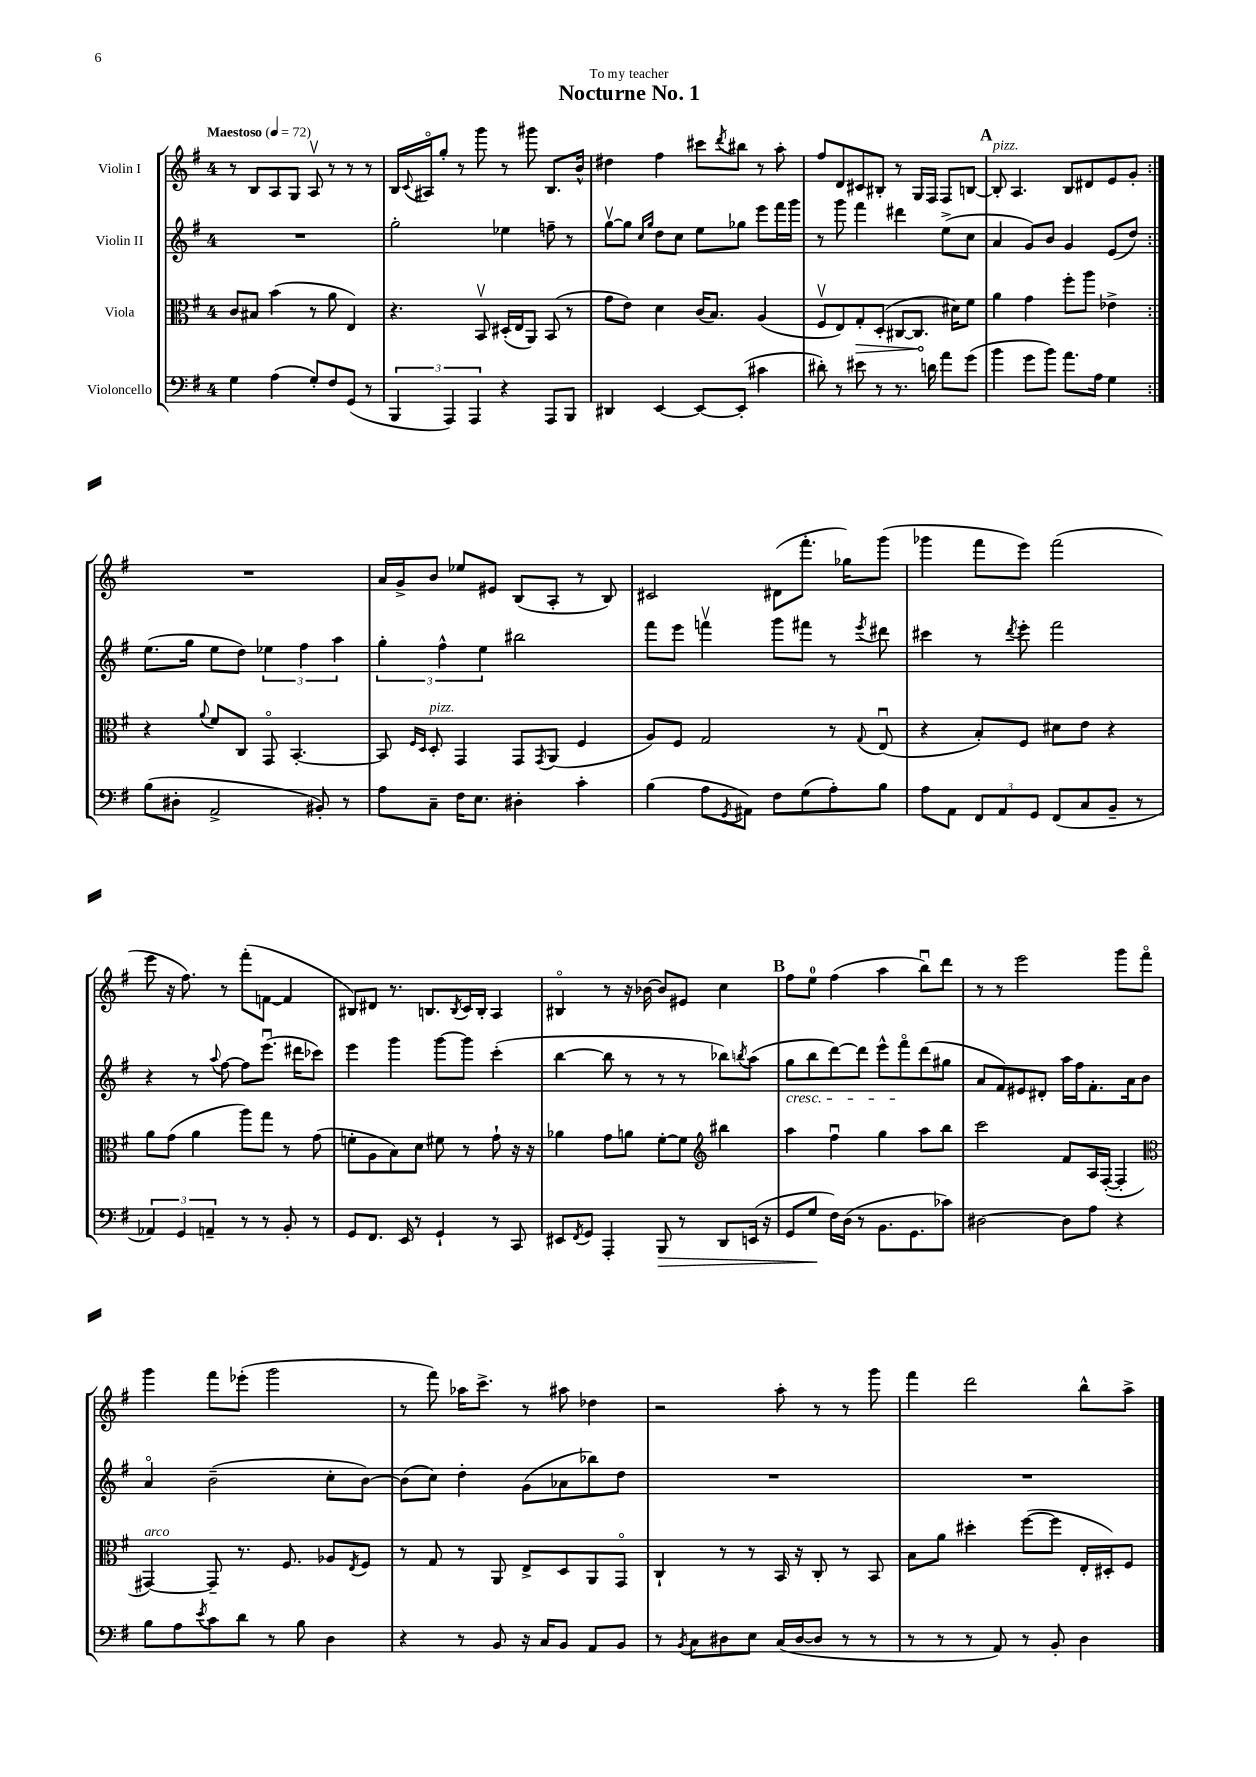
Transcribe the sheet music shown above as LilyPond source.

\header { title = "Nocturne No. 1" dedication = "To my teacher" }
<<
\new StaffGroup <<
\new Staff = "s0" \with { instrumentName = "Violin I" } {
    \clef treble \key g \major \once \override Staff.TimeSignature.style = #'single-digit \time 4/4 \tempo "Maestoso" 4 = 72
    \repeat volta 2 { r8 b8 a8 g8 a8\upbow r8 r8 r8 |
    b16 \appoggiatura { c'8 } ais16\flageolet g''8-. r8 g'''8 r8 gis'''8 b8. b'16-^ |
    dis''4 fis''4 cis'''8 \acciaccatura { d'''8 } bis''8 r8 a''8-. |
    fis''8 d'8 cis'8 bis8-. r8 g16 fis16 fis8 b8~ |
    \mark \markup { \bold "A" } b8-.^\markup { \italic "pizz." } a4. b8 dis'8 e'8 g'8-. | }
    R1 |
    a'16 g'16-> b'8 ees''8 eis'8 b8( a8-. r8 b8) |
    cis'2 dis'8( fis'''8.-. ges''16) g'''8( |
    ges'''4 fis'''8 e'''8) fis'''2( |
    e'''8 r16 fis''8.) r8 fis'''8-.( f'8~ f'4 |
    bis8) dis'8 r8. b8. \acciaccatura { b8 } c'16 b16-. a4 |
    bis4\flageolet r8 r16 bes'16~ bes'8 eis'8 c''4 |
    \mark \markup { \bold "B" } fis''8 e''8-0 fis''4( a''4 b''8\downbow) d'''8 |
    r8 r8 e'''2 g'''8 fis'''8\flageolet |
    g'''4 fis'''8 ees'''8-.( g'''2 |
    r8 fis'''8) aes''16 c'''8.-> r8 ais''8 des''4 |
    r2 a''8-. r8 r8 g'''8 |
    fis'''4 d'''2 b''8-^ a''8-> \bar "|." |
}
\new Staff = "s1" \with { instrumentName = "Violin II" } {
    \clef treble \key g \major \once \override Staff.TimeSignature.style = #'single-digit \time 4/4
    \repeat volta 2 { R1 |
    g''2-. ees''4 f''8-- r8 |
    g''8~\upbow g''8 \grace { c''16 g''16 } d''8 c''8 e''8 ges''8 e'''8 fis'''16 g'''16 |
    r8 g'''8 fis'''4 dis'''4 e''8->( c''8 |
    \mark \markup { \bold "A" } a'4 g'8) b'8 g'4 e'8( d''8) | }
    e''8.( g''16 e''8 d''8) \tuplet 3/2 { ees''4 fis''4 a''4 } |
    \tuplet 3/2 { g''4-. fis''4-^ e''4 } bis''2 |
    fis'''8 e'''8 f'''4\upbow g'''8 fis'''8 r8 \acciaccatura { e'''8 } dis'''8 |
    cis'''4 r8 \acciaccatura { d'''8 } e'''8-. fis'''2 |
    r4 r8 \appoggiatura { a''8 } fis''8~ fis''8 e'''8.\downbow( dis'''16 ces'''8) |
    e'''4 g'''4 g'''8~ g'''8 c'''4-.( |
    b''4~ b''8 r8 r8 r8 bes''8) \acciaccatura { b''8 } a''8( |
    \mark \markup { \bold "B" } g''8\cresc b''8 d'''8~) d'''8 e'''8-^ fis'''8\flageolet\! d'''8( gis''8 |
    a'8 fis'8) eis'8 dis'8-. a''16 fis''16 fis'8.-. a'16 b'8 |
    a'4\flageolet b'2--( c''8-. b'8~) |
    b'8( c''8) d''4-. g'8( aes'8 bes''8) d''8 |
    R1 |
    R1 \bar "|." |
}
\new Staff = "s2" \with { instrumentName = "Viola" } {
    \clef alto \key g \major \once \override Staff.TimeSignature.style = #'single-digit \time 4/4
    \repeat volta 2 { c'8 bis8 b'4( r8 a'8 e4) |
    r4. b,8\upbow dis16-.( e16 a,8) b,8( r8 |
    g'8 e'8) d'4 c'16( b8.) a4( |
    fis8\upbow e8) \once \override Hairpin.circled-tip = ##t g8-.\> d8-.( cis8~ cis8.\! dis'16) fis'8 |
    \mark \markup { \bold "A" } a'4 g'4 fis''8-. a''8 ees'4-> | }
    r4 \appoggiatura { a'8 } fis'8 c8 g,8\flageolet b,4.~-. |
    b,8 \grace { fis16 d16 } d8-.^\markup { \italic "pizz." } g,4 g,8 \acciaccatura { g,8 } a,8( fis4 |
    a8) fis8 g2 r8 \appoggiatura { g8 } e8\downbow( |
    r4 b8-.) fis8 dis'8 e'8 r4 |
    a'8 g'8( a'4 a''8) g''8 r8 g'8( |
    f'8-. a8 b8) d'8 fis'8 r8 g'8-! r16 r16 |
    aes'4 g'8 a'8 fis'8~-. fis'8 \clef treble bis''4 |
    \mark \markup { \bold "B" } a''4 fis''4\downbow g''4 a''8 b''8 |
    c'''2 fis'8 a16 fis16~-.( fis4-. |
    \clef alto gis,4~^\markup { \italic "arco" }) gis,8-- r8. fis8. aes8 \acciaccatura { e8 } fis8 |
    r8 g8 r8 a,8 e8-> d8 a,8 g,8\flageolet |
    c4-! r8 r8 b,16 r16 c8-. r8 b,8 |
    b8 a'8 dis''4-. fis''8~( fis''8 e16-. dis16-.) fis8 \bar "|." |
}
\new Staff = "s3" \with { instrumentName = "Violoncello" } {
    \clef bass \key g \major \once \override Staff.TimeSignature.style = #'single-digit \time 4/4
    \repeat volta 2 { g4 a4( g8-.) fis8 g,8( r8 |
    \tuplet 3/2 { b,,4 a,,4) a,,4 } r4 a,,8 b,,8 |
    dis,4 e,4~ e,8~ e,8-.( cis'4 |
    dis'8-.) r8 eis'8 r8 r8. d'16 a'8 g'8( |
    \mark \markup { \bold "A" } b'4 g'8 b'8) a'8. a16 g4 | }
    b8( dis8-. a,2-> bis,8-.) r8 |
    a8 c8-- fis16 e8. dis4-. c'4-. |
    b4( a8 \acciaccatura { g,8 } ais,8) fis8 g8( a8-.) b8 |
    a8 a,8 \tuplet 3/2 { fis,8 a,8 g,8 } fis,8( c8 b,8-- r8 |
    \tuplet 3/2 { aes,4) g,4 a,4-- } r8 r8 b,8-. r8 |
    g,8 fis,8. e,16 r8 g,4-! r8 c,8 |
    eis,8 \acciaccatura { fis,8 } g,8 a,,4-. b,,8\> r8 d,8 e,16( r16 |
    \mark \markup { \bold "B" } g,8 g8\! fis16) d16( r8 b,8. g,8. ces'8) |
    dis2~ dis8 a8 r4 |
    b8 a8 \acciaccatura { e'8 } c'8 d'8 r8 b8 d4 |
    r4 r8 b,8 r16 c16 b,8 a,8 b,8 |
    r8 \acciaccatura { b,8 } c8 dis8 e8 c16( dis16~ dis8 r8 r8 |
    r8 r8 r8 a,8) r8 b,8-. d4 \bar "|." |
}
>>
>>
\layout { \context { \Score \remove "Bar_number_engraver" } }
